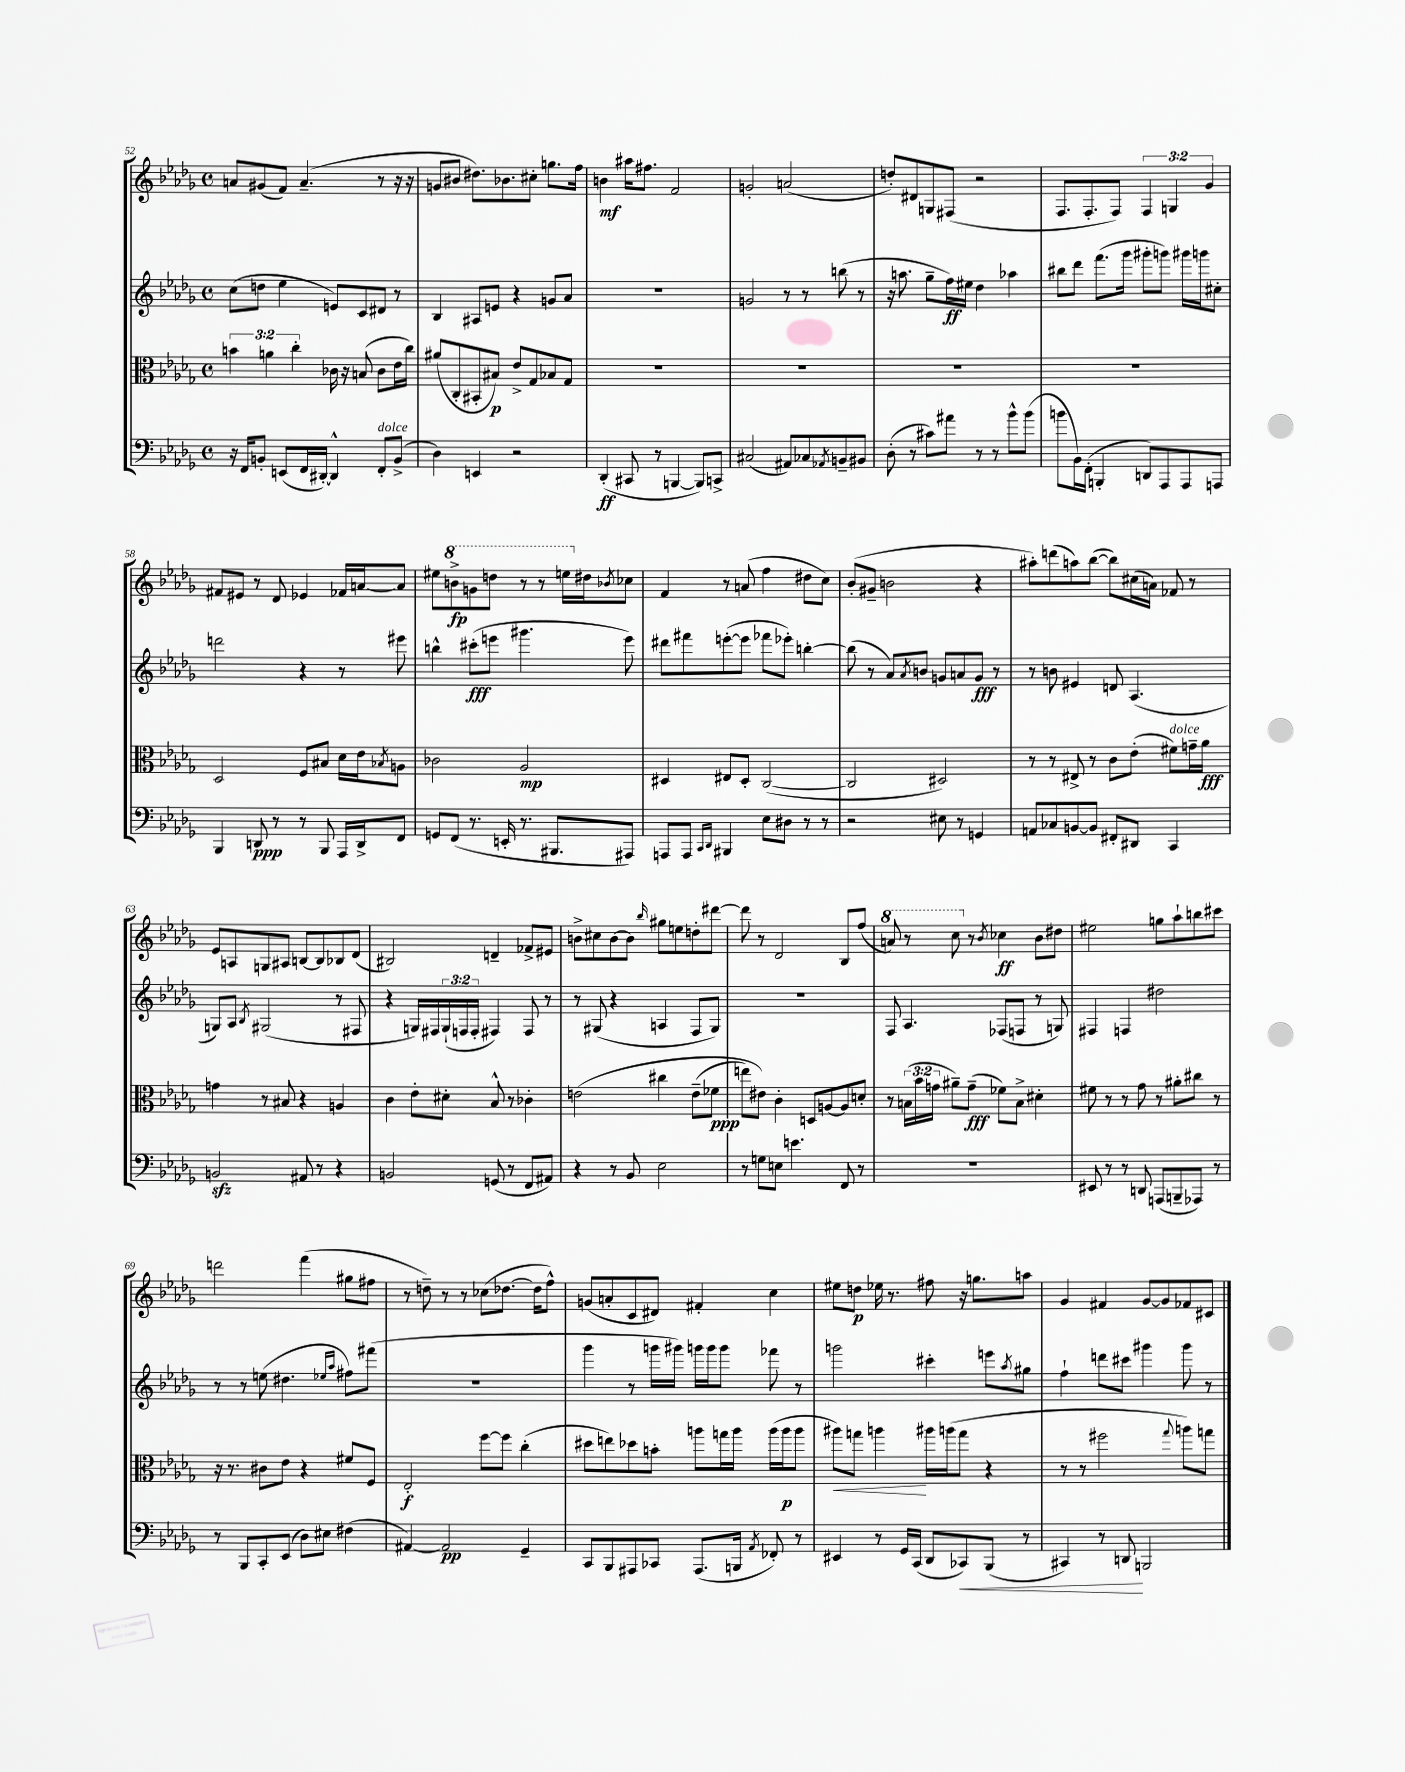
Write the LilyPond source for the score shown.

<<
\new StaffGroup <<
\new Staff = "s0" {
    \clef treble \key des \major \defaultTimeSignature \time 4/4 \override Staff.TupletNumber.text = #tuplet-number::calc-fraction-text
    a'8 gis'8( f'8) a'4.--( r8 r16 r16 |
    g'8 bis'8 dis''8.) bes'8. cis''8-. g''8. f''16 |
    b'4\mf ais''16 fis''8. f'2 |
    g'2-. a'2( |
    d''8-.) dis'8 g8 fis8( r2 |
    f8. f8.-. f8) \tuplet 3/2 { f4 g4 ges'4 } |
    fis'8 eis'8 r8 des'8 ees'4 fes'16 a'16~ a'8 |
    eis''8 \ottava #1 b''8->\fp g''8 d'''8 r8 r8 e'''16 \ottava #0 dis''16 \acciaccatura { bes'!8 } ces''8 |
    f'4 r8 a'8( f''4 dis''8 c''8) |
    bes'8-.( gis'8-- b'2 r4 |
    ais''8-.) d'''8( a''8) bes''8~( bes''8) cis''16( a'16) fes'8 r8 |
    ees'8 a8 g8 ais8 b8~ b8 bes8 des'8( |
    bis2) d'4-- fes'8-> eis'8 |
    b'8-> cis''8 b'8~ b'8 \grace { bes''16 } gis''8 e''8 d''8-. dis'''8~ |
    dis'''8 r8 des'2 bes8 f''8( |
    \ottava #1 a''8) r8 c'''8 \ottava #0 r8 \acciaccatura { bes'8 } ces''4\ff bes'8 dis''8 |
    eis''2 g''8 aes''8-! b''8 cis'''8 |
    d'''2 f'''4( gis''8 fis''8 |
    r8 d''8--) r8 r8 ces''8( des''8.~ des''16 f''8-^) |
    g'8( a'8-. c'8 dis'8) fis'4-. c''4 |
    eis''8 d''8\p ees''16 r8. fis''8 r16 g''8. a''8 |
    ges'4 fis'4 ges'8~ ges'8 fes'8 cis'8 \bar "|." |
}
\new Staff = "s1" {
    \clef treble \key des \major \defaultTimeSignature \time 4/4 \override Staff.TupletNumber.text = #tuplet-number::calc-fraction-text
    c''8( d''8 ees''4 e'8) c'8 dis'8 r8 |
    bes4 ais8 e'8 r4 g'8 aes'8 |
    R1 |
    g'2 r8 r8 b''8( r8 |
    r16 a''8. ges''8-- f''16\ff) eis''16 des''4 aes''4 |
    bis''8 des'''8 f'''8.( ges'''16 gis'''8-. g'''8) gis'''16 g'''16 cis''8-. |
    d'''2 r4 r8 eis'''8 |
    b''4-^ cis'''8-.\fff( e'''8 gis'''4. e'''8) |
    dis'''8 fis'''8 e'''8~-.( e'''8 fes'''8 ees'''8-.) b''4~-. |
    b''8( r8 aes'8) \acciaccatura { aes'8 } b'8 g'8 a'8 g'8\fff r8 |
    r8 b'8 eis'4 d'8 aes4.( |
    g8) aes8 \acciaccatura { bes8 } gis2( r8 fis8 |
    r4 g16) fis16 \tuplet 3/2 { g16-!( f16 f16-. } fis4) fis8 r8 |
    r8 gis8( r4 a4 f8 gis8) |
    R1 |
    f8 aes4. fes8( f8 r8 g8) |
    fis4 f4 dis''2 |
    r8 r8 e''8( dis''4. \grace { ees''16 aes''16 } fis''8) fis'''8( |
    R1 |
    ges'''4 r8 g'''16 gis'''16) g'''16 g'''16 g'''8 fes'''8 r8 |
    g'''2 cis'''4-. e'''8 \acciaccatura { aes''8 } gis''8 |
    f''4-! d'''8 cis'''8 gis'''4 gis'''8 r8 \bar "|." |
}
\new Staff = "s2" {
    \clef alto \key des \major \defaultTimeSignature \time 4/4 \override Staff.TupletNumber.text = #tuplet-number::calc-fraction-text
    \tuplet 3/2 { b'4 a'4 c''4-. } ces'16 r16 b8( ces'8 ees'16 c''16) |
    ais'8( c8-. bis,8-. bis8\p) ees'8-> ges8 bes8 ges8 |
    R1 |
    R1 |
    R1 |
    R1 |
    des2 f8 bis8 des'16 ees'16 \acciaccatura { bes8 } a8 |
    ces'2 aes2\mp |
    dis4 eis8 dis8-. c2~( |
    c2 dis2) |
    r8 r8 eis8-> r8 c'8 ees'8-.( fis'8^\markup { \italic "dolce" }) g'16-- aes'16\fff |
    g'4 r8 bis8 r4 a4 |
    c'4 ees'8-. dis'8-. bes8-^ r8 ces'4-. |
    e'2\( cis''4 e'8--( fes'8\ppp |
    e''8) eis'8\) c'4-. d8 a8~ a8 d'8-. |
    r8 \tuplet 3/2 { b16( bes'16 g'16 } ais'8--) g'8--\fff( fes'8) b8-> dis'4-. |
    fis'8 r8 r8 ges'8 r8 ais'8-. cis''8 r8 |
    r16 r8. cis'8 ees'8 r4 fis'8 f8 |
    ees2-.\f f''8~ f''8 c''4-.( |
    dis''8 e''8) des''8 b'8-. a''8 g''16 a''16 a''16( a''16\p a''8 |
    ais''8\<) g''8 a''4\! ais''16 a''16( g''8 r4 |
    r8 r8 fis''2 \appoggiatura { ges''8 } a''8) g''8 \bar "|." |
}
\new Staff = "s3" {
    \clef bass \key des \major \defaultTimeSignature \time 4/4
    r16 f,16 b,8-. e,8( f,16 dis,16~-.) dis,4-^ f,8-.^\markup { \italic "dolce" } b,8->( |
    des4) e,4 r2 |
    des,4-.\ff( cis,8 r8 b,,4~ b,,8) c,8-> |
    cis2( ais,8) ces8 \acciaccatura { aes,8 } b,8-- bis,8 |
    des8-.( r8 cis'8) ais'8 r8 r8 bes'8-^ bes'8( |
    b'8 bes,16) f,16-.( b,,4-. d,8) aes,,8 aes,,8 a,,8 |
    bes,,4 d,8\ppp r8 r8 bes,,8 aes,,16 d,16-> f,8 |
    g,8 f,8( r8. e,16-. r8. bis,,8. ais,,8) |
    a,,8 a,,8 \grace { c,16 des,16 } bis,,4 ees8 dis8 r8 r8 |
    r2 eis8 r8 g,4 |
    a,8 ces8 b,8~ b,8 fis,8-. dis,8 c,4 |
    b,2\sfz ais,8 r8 r4 |
    b,2 g,8( r8 f,8 ais,8) |
    r4 r8 bes,8 ees2 |
    r8 g8 e8 e'4. f,8 r8 |
    R1 |
    eis,8 r8 r8 d,8 a,,8( b,,8-- aes,,8) r8 |
    r8 bes,,8 c,8-. ees,8( des8) eis8 fis4( |
    ais,4~) ais,2\pp ges,4-- |
    c,8 bes,,8 ais,,8 ces,8 ais,,8.( b,,16 \acciaccatura { aes,8 } fes,8-.) r8 |
    eis,4 r8 ges,16 c,16( des,8 ces,8\<) bes,,8( r8 |
    cis,4) r8 d,8\! b,,2 \bar "|." |
}
>>
>>
\layout { \context { \Score currentBarNumber = #52 } }
